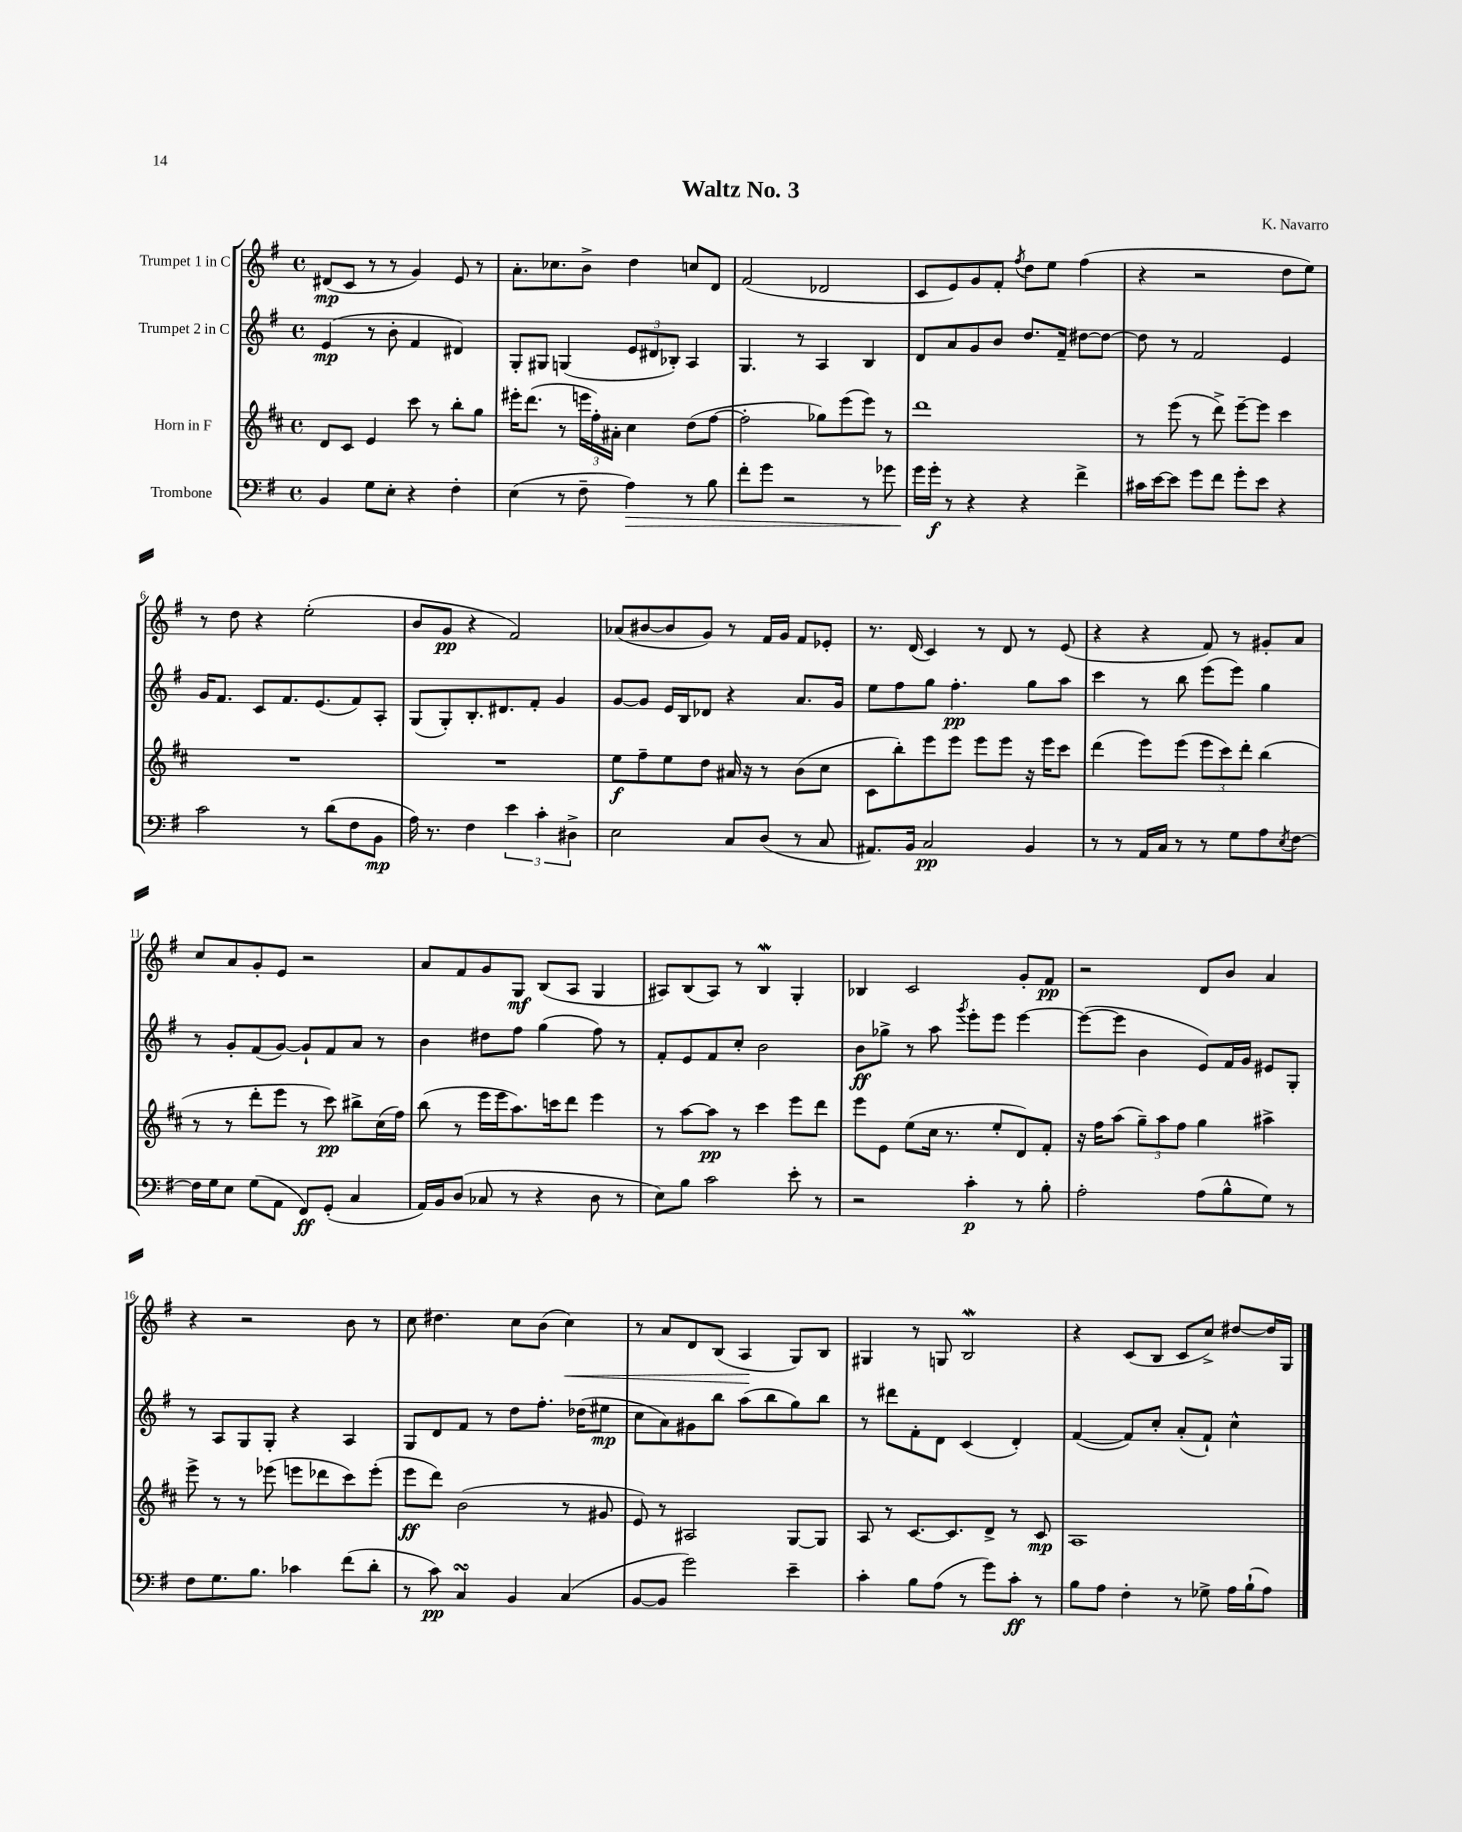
\header { title = "Waltz No. 3" composer = "K. Navarro" }
<<
\new StaffGroup <<
\new Staff = "s0" \with { instrumentName = "Trumpet 1 in C" } {
    \clef treble \key g \major \defaultTimeSignature \time 4/4
    dis'8\mp( c'8 r8 r8 g'4) e'8 r8 |
    a'8.-. ces''8. b'8-> d''4 c''8 d'8 |
    fis'2( des'2 |
    c'8 e'8) g'8 fis'8-. \acciaccatura { fis''8 } d''8 e''8 fis''4( |
    r4 r2 d''8 e''8) |
    r8 d''8 r4 e''2-.( |
    b'8 g'8\pp r4 fis'2) |
    aes'8( bis'8~ bis'8 g'8) r8 fis'16 g'16 fis'8 ees'8-. |
    r8. d'16( c'4) r8 d'8 r8 e'8( |
    r4 r4 fis'8) r8 gis'8-. a'8 |
    c''8 a'8 g'8-. e'8 r2 |
    a'8 fis'8 g'8 g8\mf b8( a8 g4 |
    ais8) b8( ais8) r8 b4\mordent g4-. |
    bes4 c'2 g'8-. fis'8\pp |
    r2 d'8 b'8 a'4 |
    r4 r2 b'8 r8 |
    c''8 dis''4. c''8 b'8( c''4\<) |
    r8 a'8 d'8 b8( a4\! g8) b8 |
    gis4 r8 g8 b2\mordent |
    r4 c'8( b8 c'8 c''8->) dis''8~ dis''16 g16 \bar "|." |
}
\new Staff = "s1" \with { instrumentName = "Trumpet 2 in C" } {
    \clef treble \key g \major \defaultTimeSignature \time 4/4
    e'4\mp( r8 b'8-. fis'4 dis'4) |
    g8-. gis8 g4( \tuplet 3/2 { e'8 dis'8 bes8-.) } a4 |
    g4. r8 a4 b4 |
    d'8 a'8 g'8 b'8 d''8. fis'16-- dis''8~ dis''8~ |
    dis''8 r8 fis'2 e'4 |
    g'16 fis'8. c'8 fis'8. e'8.( fis'8) a8-. |
    g8( g8-.) b8.-. dis'8. fis'8-. g'4 |
    g'8~ g'8 e'16 b16 des'8 r4 a'8. g'16 |
    e''8 fis''8 g''8 fis''4.-.\pp g''8 a''8 |
    c'''4 r8 b''8 e'''8( e'''8) g''4 |
    r8 g'8-. fis'8( g'8~) g'8-! fis'8 a'8 r8 |
    b'4 dis''8 fis''8 g''4( fis''8) r8 |
    fis'8-. e'8 fis'8 c''8-. b'2 |
    b'8\ff ges''8-> r8 a''8 \acciaccatura { g'''8 } e'''8-. e'''8 e'''4~ |
    e'''8~( e'''8 b'4 e'8) fis'16 g'16 eis'8 g8-. |
    r8 a8 g8 g8-. r4 a4 |
    g8 d'8 fis'8 r8 d''8 fis''8.-. des''16( eis''8\mp |
    c''8 a'8) gis'8 b''8 a''8( b''8 g''8) b''8 |
    r8 dis'''8 fis'8-. d'8 c'4( d'4-.) |
    fis'4~( fis'8) c''8-. a'8-.( fis'8-!) c''4-^ \bar "|." |
}
\new Staff = "s2" \with { instrumentName = "Horn in F" } {
    \clef treble \key d \major \defaultTimeSignature \time 4/4
    d'8 cis'8 e'4 cis'''8 r8 b''8-. g''8 |
    eis'''16-. d'''8.( r8 \tuplet 3/2 { e'''16 fis''16-.) ais'16-. } cis''4 d''8( fis''8~ |
    fis''2-. ges''8) e'''8( e'''8) r8 |
    d'''1 |
    r8 e'''8( r8 d'''8->) e'''8~-- e'''8 cis'''4 |
    R1 |
    R1 |
    e''8\f fis''8-- e''8 d''8 ais'16 r16 r8 b'8( cis''8 |
    cis'8 b''8-.) e'''8 e'''8 e'''8 e'''8 r16 e'''16 cis'''8 |
    d'''4( e'''8) e'''8( \tuplet 3/2 { e'''8 cis'''8) d'''8-. } b''4( |
    r8 r8 d'''8-. e'''8 r8 cis'''8\pp) bis''8-> cis''16( fis''16) |
    b''8( r8 e'''16 e'''16 a''8.) c'''16 d'''8 e'''4 |
    r8 a''8~ a''8\pp r8 cis'''4 e'''8 d'''8 |
    e'''8 e'8 e''8( cis''16 r8. e''8-. d'8) fis'8-. |
    r16 fis''16 a''8( \tuplet 3/2 { g''8--) a''8 fis''8 } g''4 ais''4-> |
    e'''8-> r8 r8 ees'''8( e'''8 des'''8 cis'''8) e'''8-.( |
    e'''8\ff d'''8) b'2( r8 gis'8 |
    e'8) r8 ais2 g8~ g8 |
    a8 r8 cis'8.~ cis'8. d'8-> r8 cis'8\mp |
    a1 \bar "|." |
}
\new Staff = "s3" \with { instrumentName = "Trombone" } {
    \clef bass \key g \major \defaultTimeSignature \time 4/4
    b,4 g8 e8-. r4 fis4-. |
    e4( r8 fis8-- a4\>) r8 b8 |
    fis'8-. g'8 r2 r8 ges'8 |
    g'16\! g'16-.\f r8 r4 r4 fis'4-> |
    cis'16 e'16~ e'8 g'8 fis'8 g'8-. e'8 r4 |
    c'2 r8 d'8( fis8 b,8\mp |
    a16) r8. fis4 \tuplet 3/2 { e'4 c'4-. dis4-> } |
    e2 c8 d8( r8 c8 |
    ais,8.) b,16 c2\pp b,4 |
    r8 r8 a,16 c16 r8 r8 g8 a8 \acciaccatura { e8 } fis8~ |
    fis16 g16 e8 g8( a,8 fis,8\ff) g,8-.( c4 |
    a,16) b,16 d8( ces8 r8 r4 d8 r8 |
    e8) b8 c'2 e'8-. r8 |
    r2 c'4-.\p r8 b8-. |
    a2-. a8( b8-^ g8) r8 |
    fis8 g8. b8. ces'4 fis'8( d'8-. |
    r8 c'8\pp) c4\turn b,4 c4( |
    b,8~ b,8 g'2) e'4-- |
    c'4-. b8 a8( r8 g'8) c'8-.\ff r8 |
    b8 a8 fis4-. r8 ges8-> a16 b16-!( a8) \bar "|." |
}
>>
>>
